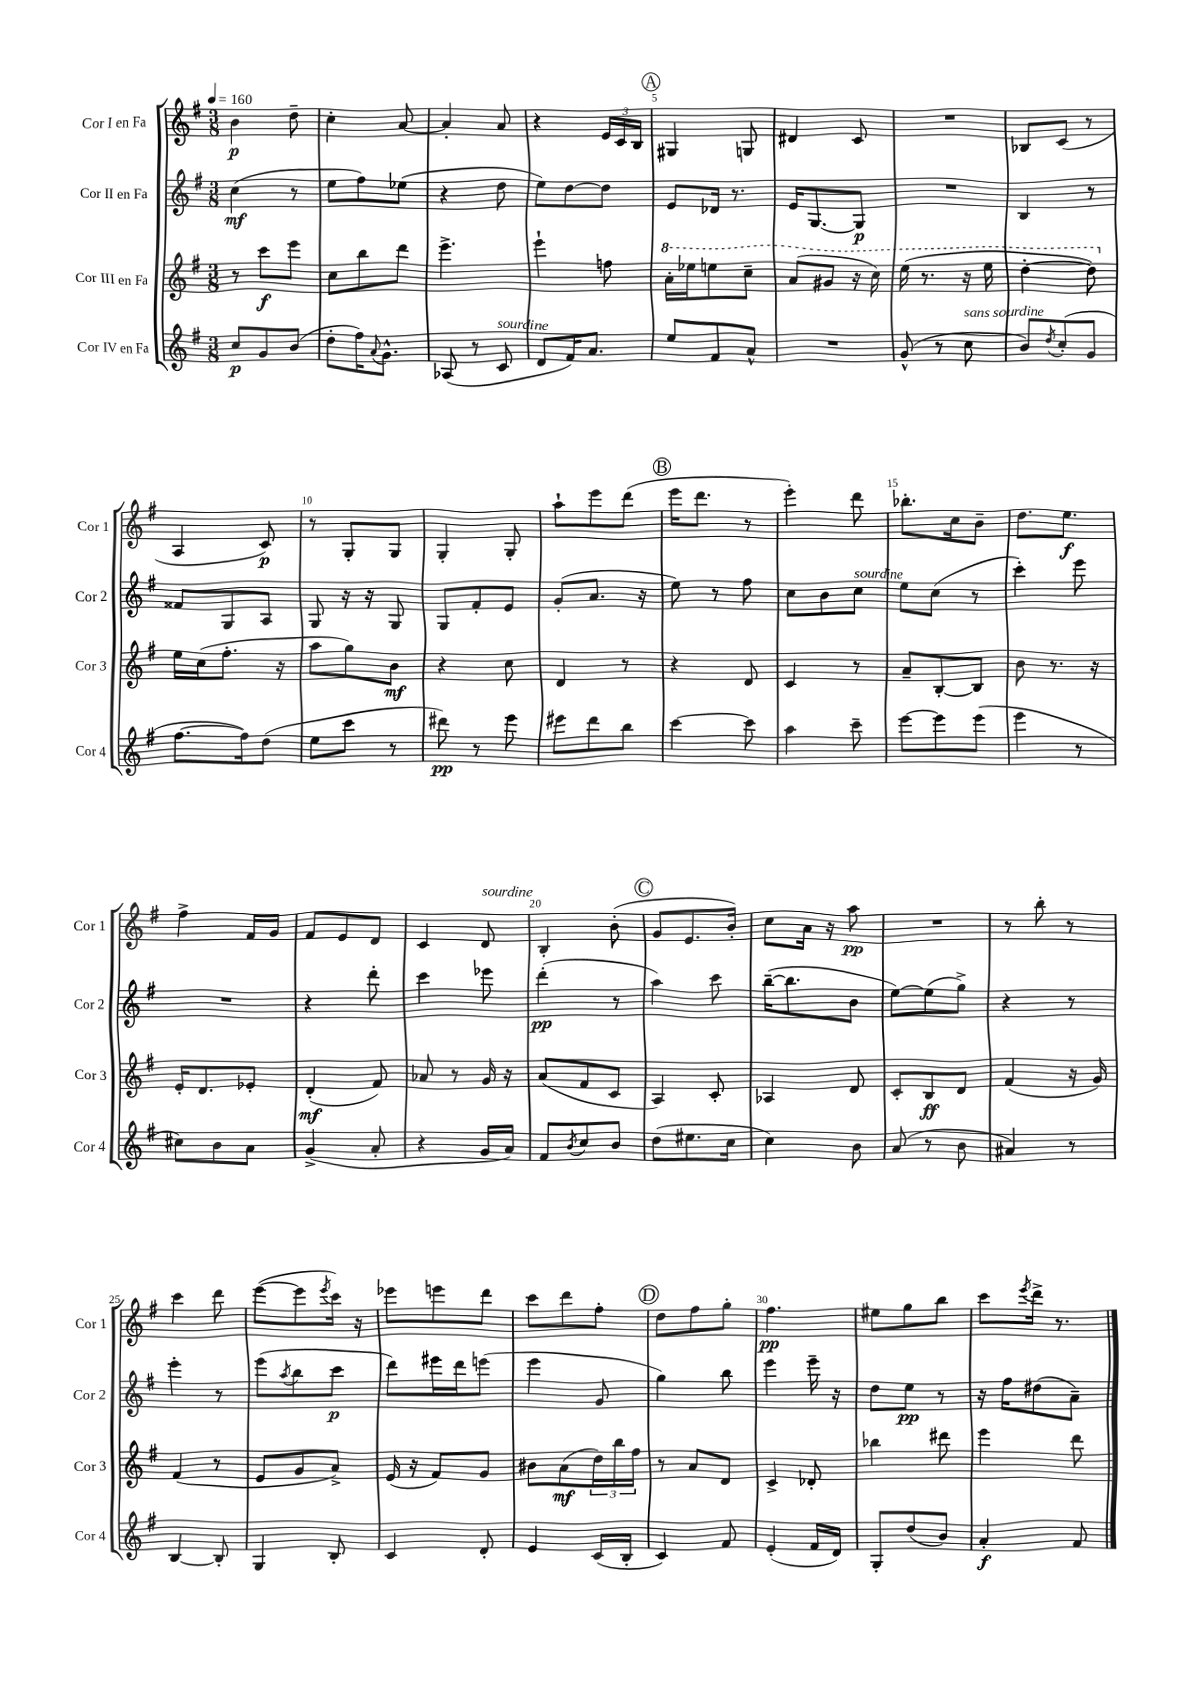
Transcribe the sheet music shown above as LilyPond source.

<<
\new StaffGroup <<
\new Staff = "s0" \with { instrumentName = "Cor I en Fa" shortInstrumentName = "Cor 1" } {
    \clef treble \key g \major \numericTimeSignature \time 3/8 \tempo 4 = 160
    b'4\p d''8-- |
    c''4-. a'8~ |
    a'4-. a'8 |
    r4 \tuplet 3/2 { e'16 c'16 b16 } |
    \mark \markup { \circle "A" } gis4 g8 |
    dis'4 c'8 |
    R4. |
    bes8 c'8( r8 |
    a4 c'8\p) |
    r8 g8-. g8 |
    g4-. g8-. |
    a''8-! e'''8 d'''8( |
    \mark \markup { \circle "B" } e'''16 d'''8. r8 |
    e'''4-.) d'''8 |
    bes''8.-. c''16 b'8-- |
    d''8. e''8.\f |
    fis''4-> fis'16 g'16 |
    fis'8 e'8 d'8 |
    c'4 d'8^\markup { \italic "sourdine" } |
    b4-. b'8-.( |
    \mark \markup { \circle "C" } g'8 e'8. b'16-.) |
    c''8 a'16 r16 a''8\pp |
    R4. |
    r8 b''8-. r8 |
    c'''4 d'''8 |
    e'''8~( e'''8 \acciaccatura { e'''8 } c'''16) r16 |
    ees'''8 e'''8 d'''8 |
    c'''8 d'''8 fis''8-. |
    \mark \markup { \circle "D" } d''8 fis''8 g''8-. |
    fis''4.\pp |
    eis''8 g''8 b''8 |
    c'''8 \acciaccatura { e'''8 } d'''16-> r8. \bar "|." |
}
\new Staff = "s1" \with { instrumentName = "Cor II en Fa" shortInstrumentName = "Cor 2" } {
    \clef treble \key g \major \numericTimeSignature \time 3/8
    c''4\mf( r8 |
    e''8 fis''8) ees''8( |
    r4 d''8 |
    e''8) d''8~ d''8 |
    \mark \markup { \circle "A" } e'8 des'16 r8. |
    e'16 g8.~ g8\p |
    R4. |
    b4 r8 |
    fisis'8 g8 a8 |
    g8 r16 r16 g8 |
    g8 fis'8-. e'8 |
    g'8-.( a'8. r16 |
    \mark \markup { \circle "B" } e''8) r8 fis''8 |
    c''8 b'8 c''8^\markup { \italic "sourdine" } |
    e''8 c''8( r8 |
    c'''4-.) e'''8 |
    R4. |
    r4 d'''8-. |
    c'''4 ees'''8 |
    d'''4-.\pp( r8 |
    \mark \markup { \circle "C" } a''4) c'''8 |
    b''16~--( b''8. b'8 |
    e''8~) e''8( g''8->) |
    r4 r8 |
    e'''4-. r8 |
    e'''8( \acciaccatura { a''8 } b''8 c'''8\p |
    d'''8) eis'''16 d'''16 e'''8( |
    e'''4 g'8 |
    \mark \markup { \circle "D" } g''4) b''8 |
    e'''4 e'''16-- r16 |
    d''8 e''8\pp r8 |
    r16 fis''16 dis''8( a'8--) \bar "|." |
}
\new Staff = "s2" \with { instrumentName = "Cor III en Fa" shortInstrumentName = "Cor 3" } {
    \clef treble \key g \major \numericTimeSignature \time 3/8
    r8 c'''8\f e'''8 |
    c''8 b''8 d'''8 |
    e'''4.-> |
    e'''4-! f''8 |
    \mark \markup { \circle "A" } \ottava #1 a''16-. ees'''16 e'''8 c'''8-- |
    a''8( gis''8 r16 c'''16) |
    e'''16( r8. r16 e'''16 |
    d'''4~-. d'''8) \ottava #0 |
    e''16 c''16( fis''8.-. r16 |
    a''8 g''8) b'8\mf |
    r4 c''8 |
    d'4 r8 |
    \mark \markup { \circle "B" } r4 d'8 |
    c'4 r8 |
    a'8-- b8~-. b8 |
    b'8 r8. r16 |
    e'16-. d'8. ees'8-. |
    d'4-.\mf( fis'8) |
    aes'8 r8 g'16 r16 |
    a'8( fis'8 c'8 |
    \mark \markup { \circle "C" } a4) c'8-. |
    aes4 d'8 |
    c'8-. b8\ff d'8 |
    fis'4( r16 g'16) |
    fis'4( r8 |
    e'8 g'8 a'8->) |
    e'16( r16 fis'8) g'8 |
    bis'8 a'8\mf( \tuplet 3/2 { d''16) b''16 fis''16 } |
    \mark \markup { \circle "D" } r8 a'8 d'8 |
    c'4-> des'8-. |
    bes''4 dis'''8 |
    e'''4 d'''8 \bar "|." |
}
\new Staff = "s3" \with { instrumentName = "Cor IV en Fa" shortInstrumentName = "Cor 4" } {
    \clef treble \key g \major \numericTimeSignature \time 3/8
    c''8\p g'8 b'8( |
    d''8-. fis''16) \appoggiatura { a'8 } g'8.-^ |
    aes8( r8 c'8^\markup { \italic "sourdine" } |
    d'8 fis'16) a'8. |
    \mark \markup { \circle "A" } e''8 fis'8 a'8-^ |
    R4. |
    g'8-^( r8 c''8^\markup { \italic "sans sourdine" } |
    b'8) \acciaccatura { d''8 } c''8-.( g'8 |
    fis''8.~ fis''16) d''8( |
    e''8 c'''8 r8 |
    dis'''8\pp) r8 e'''8 |
    eis'''8 d'''8 b''8 |
    \mark \markup { \circle "B" } c'''4~ c'''8 |
    a''4 c'''8-- |
    e'''8~ e'''8 e'''8( |
    e'''4 r8 |
    cis''8) b'8 a'8 |
    g'4->( a'8-. |
    r4 g'16 a'16) |
    fis'8 \acciaccatura { b'8 } c''8 b'8 |
    \mark \markup { \circle "C" } d''8( eis''8. c''16 |
    c''4) b'8 |
    a'8( r8 b'8 |
    ais'4) r8 |
    b4~ b8-. |
    g4 b8-. |
    c'4 d'8-. |
    e'4 c'16( b16-. |
    \mark \markup { \circle "D" } c'4) fis'8 |
    e'4-.( fis'16 d'16) |
    g8-. d''8( b'8) |
    a'4-.\f fis'8 \bar "|." |
}
>>
>>
\layout { \context { \Score \override BarNumber.break-visibility = ##(#f #t #t) barNumberVisibility = #(every-nth-bar-number-visible 5) } }
